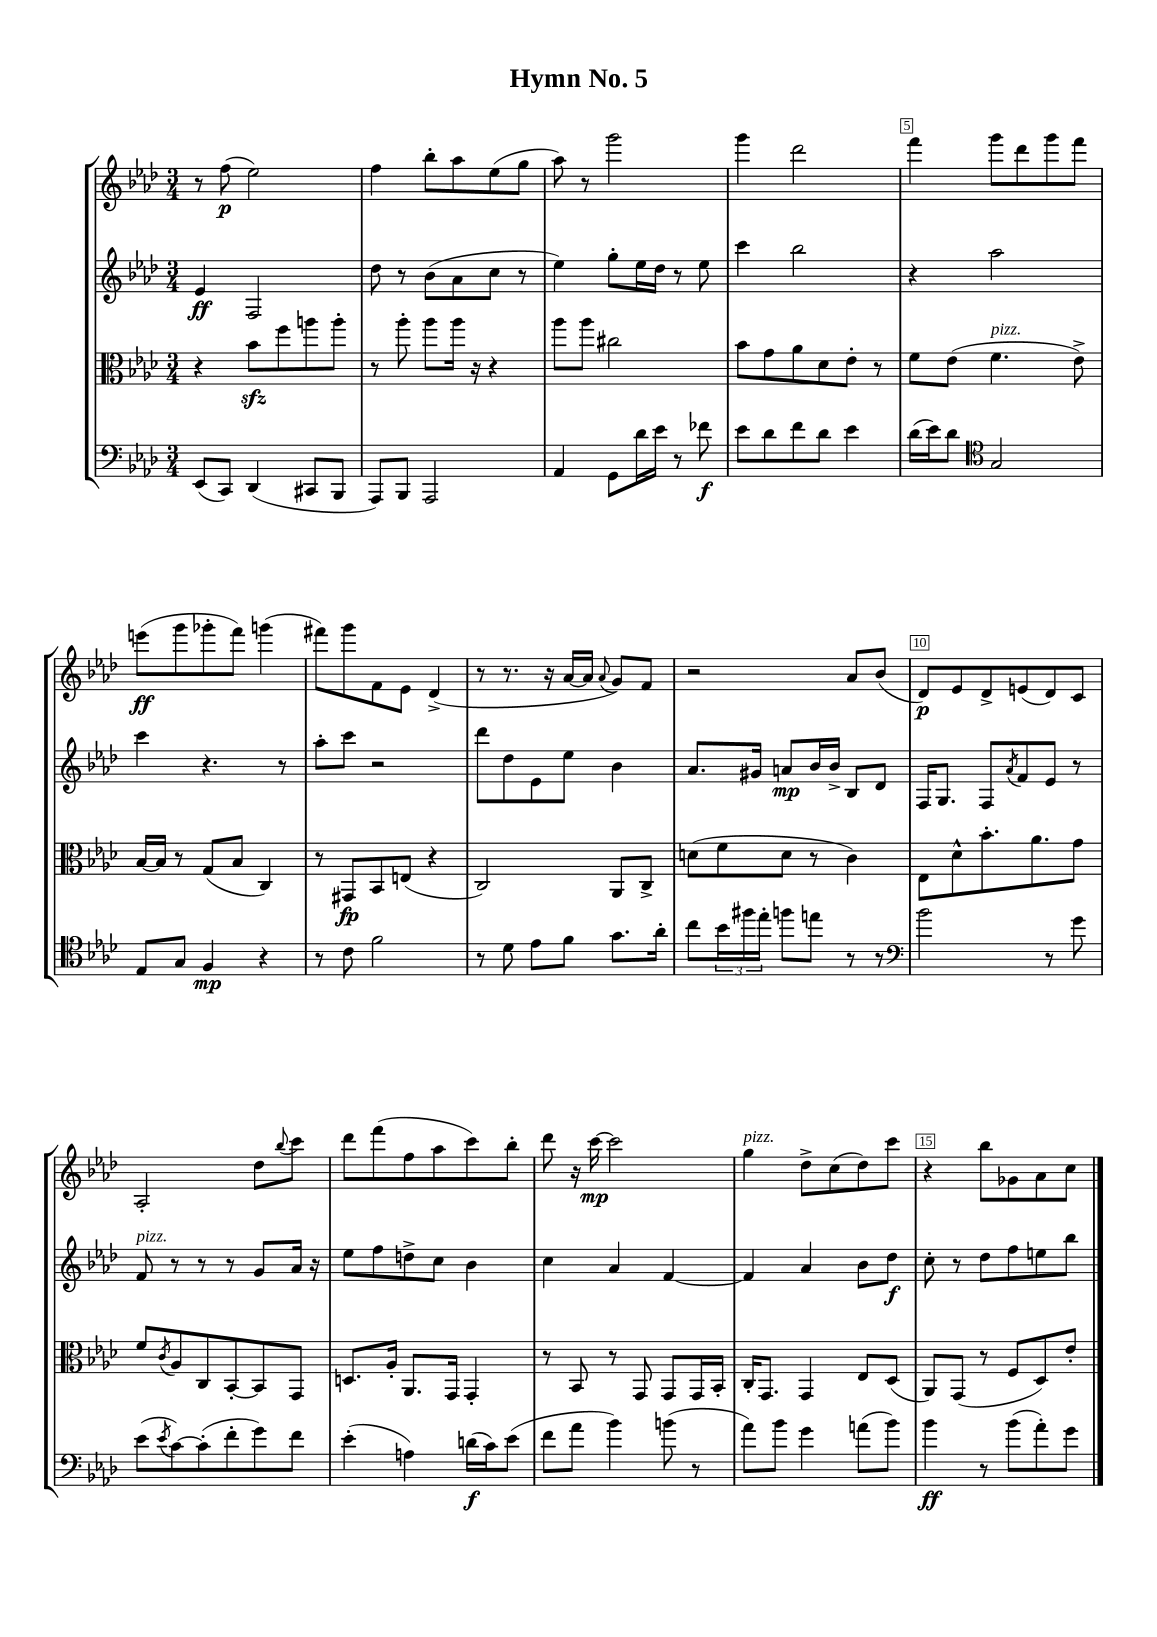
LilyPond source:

\header { title = "Hymn No. 5" }
<<
\new StaffGroup <<
\new Staff = "s0" {
    \clef treble \key aes \major \numericTimeSignature \time 3/4
    r8 f''8\p( ees''2) |
    f''4 bes''8-. aes''8 ees''8( g''8 |
    aes''8) r8 g'''2 |
    g'''4 des'''2 |
    f'''4 g'''8 des'''8 g'''8 f'''8 |
    e'''8\ff( g'''8 ges'''8-. f'''8) g'''4( |
    fis'''8) g'''8 f'8 ees'8 des'4->( |
    r8 r8. r16 aes'16~ aes'16 \appoggiatura { aes'8 } g'8) f'8 |
    r2 aes'8 bes'8( |
    des'8\p) ees'8 des'8-> e'8( des'8) c'8 |
    aes2-. des''8 \appoggiatura { bes''8 } c'''8 |
    des'''8 f'''8( f''8 aes''8 c'''8) bes''8-. |
    des'''8 r16 c'''16~\mp c'''2 |
    g''4^\markup { \italic "pizz." } des''8-> c''8( des''8) c'''8 |
    r4 bes''8 ges'8 aes'8 c''8 \bar "|." |
}
\new Staff = "s1" {
    \clef treble \key aes \major \numericTimeSignature \time 3/4
    ees'4\ff f2 |
    des''8 r8 bes'8( aes'8 c''8 r8 |
    ees''4) g''8-. ees''16 des''16 r8 ees''8 |
    c'''4 bes''2 |
    r4 aes''2 |
    c'''4 r4. r8 |
    aes''8-. c'''8 r2 |
    des'''8 des''8 ees'8 ees''8 bes'4 |
    aes'8. gis'16 a'8\mp bes'16 bes'16-> bes8 des'8 |
    f16 g8. f8 \acciaccatura { aes'8 } f'8 ees'8 r8 |
    f'8^\markup { \italic "pizz." } r8 r8 r8 g'8 aes'16 r16 |
    ees''8 f''8 d''8-> c''8 bes'4 |
    c''4 aes'4 f'4~ |
    f'4 aes'4 bes'8 des''8\f |
    c''8-. r8 des''8 f''8 e''8 bes''8 \bar "|." |
}
\new Staff = "s2" {
    \clef alto \key aes \major \numericTimeSignature \time 3/4
    r4 bes'8\sfz f''8 a''8 a''8-. |
    r8 aes''8-. aes''8 aes''16 r16 r4 |
    aes''8 aes''8 cis''2 |
    bes'8 g'8 aes'8 des'8 ees'8-. r8 |
    f'8 ees'8( f'4.^\markup { \italic "pizz." } ees'8->) |
    bes16~ bes16 r8 g8( bes8 c4) |
    r8 gis,8\fp bes,8 e8( r4 |
    c2) aes,8 c8-> |
    d'8( f'8 d'8 r8 c'4) |
    ees8 des'8-^ bes'8.-. aes'8. g'8 |
    f'8 \acciaccatura { c'8 } aes8 c8 bes,8~-. bes,8 g,8 |
    d8. aes16-. aes,8. g,16 g,4-. |
    r8 bes,8 r8 g,8 g,8 g,16 bes,16-. |
    c16-. g,8. g,4 ees8 des8( |
    aes,8) g,8( r8 f8 des8) ees'8-. \bar "|." |
}
\new Staff = "s3" {
    \clef bass \key aes \major \numericTimeSignature \time 3/4
    ees,8( c,8) des,4( cis,8 bes,,8 |
    aes,,8) bes,,8 aes,,2 |
    aes,4 g,8 des'16 ees'16 r8 fes'8\f |
    ees'8 des'8 f'8 des'8 ees'4 |
    des'16( ees'16) des'8 \clef tenor g2 |
    ees8 g8 f4\mp r4 |
    r8 c'8 f'2 |
    r8 des'8 ees'8 f'8 g'8. aes'16-. |
    c''8 \tuplet 3/2 { bes'16 fis''16 ees''16-. } f''8 e''8 r8 r8 |
    \clef bass bes'2 r8 g'8 |
    ees'8( \acciaccatura { ees'8 } c'8~) c'8-.( f'8-. g'8) f'8 |
    ees'4-.( a4) d'16\f( c'16) ees'8( |
    f'8 aes'8 bes'4) b'8( r8 |
    aes'8) bes'8 g'4 a'8( bes'8) |
    bes'4\ff r8 bes'8( aes'8-.) g'8 \bar "|." |
}
>>
>>
\layout { \context { \Score \override BarNumber.break-visibility = ##(#f #t #t) barNumberVisibility = #(every-nth-bar-number-visible 5) \override BarNumber.stencil = #(make-stencil-boxer 0.1 0.3 ly:text-interface::print) } }
